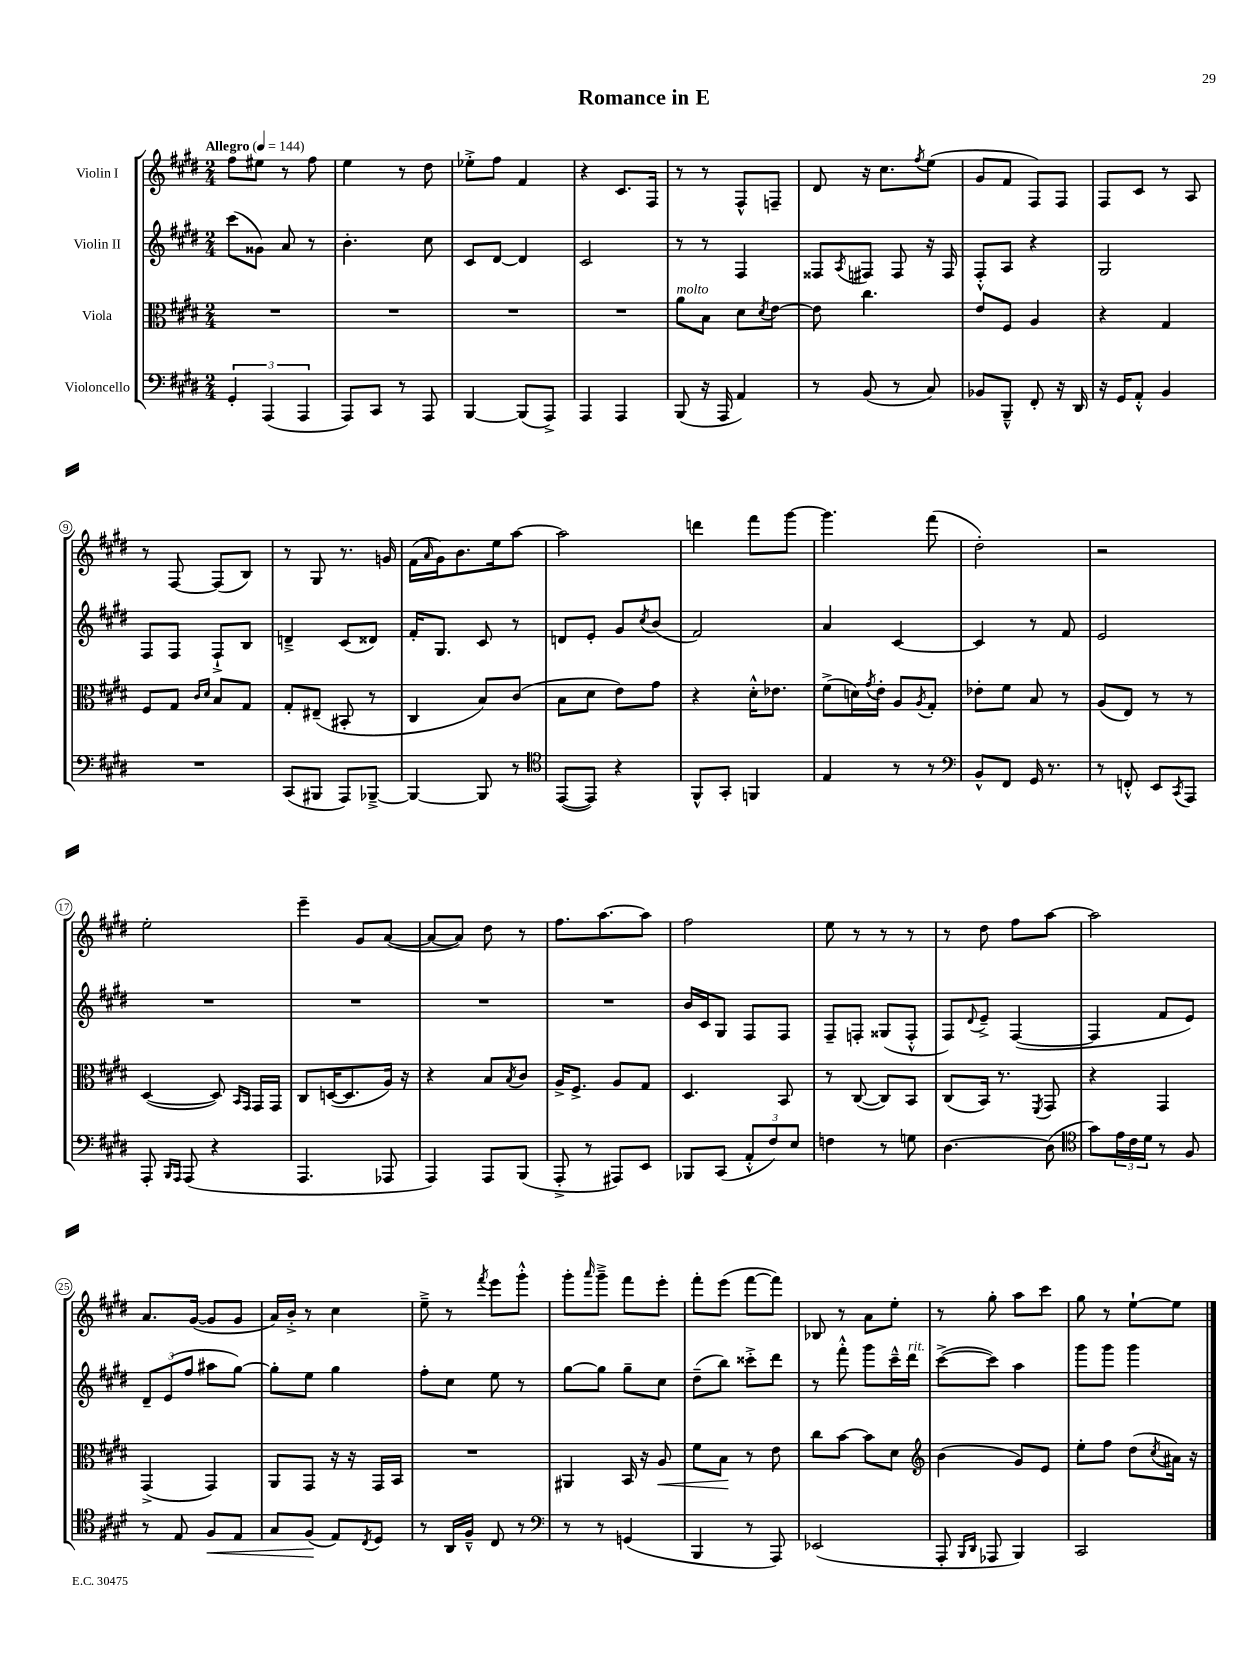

**kern	**kern	**kern	**kern
*staff4	*staff3	*staff2	*staff1
*clefF4	*clefC3	*clefG2	*clefG2
*k[f#c#g#d#]	*k[f#c#g#d#]	*k[f#c#g#d#]	*k[f#c#g#d#]
*M2/4	*M2/4	*M2/4	*M2/4
*MM144	*MM144	*MM144	*MM144
6GG#'	2r	(8ccc#	8ff#
.	.	8g##)	8ee#
(6AAA	.	.	.
.	.	8a	8r
6AAA	.	.	.
.	.	8r	8ff#
=	=	=	=
8AAA)	2r	4.b'	4ee
8CC#	.	.	.
8r	.	.	8r
8AAA	.	8cc#	8dd#
=	=	=	=
[4BBB	2r	8c#	8ee-'^
.	.	[8d#	8ff#
(8BBB]	.	4d#]	4f#
8AAA^)	.	.	.
=	=	=	=
4AAA	2r	2c#	4r
4AAA	.	.	8.c#
.	.	.	16F#
=	=	=	=
(8BBB	8a	8r	8r
16r	8B	8r	8r
16AAA	.	.	.
4AA)	8d#	4F#	8F#^^
.	8qd#	.	.
.	[8e	.	8F~
=	=	=	=
8r	8e]	8F##	8d#
.	.	8qA	.
(8BB	4.cc#	8F#	16r
.	.	.	8.cc#
8r	.	8F#	.
.	.	.	8qff#
8C#)	.	16r	(8ee
.	.	16F#	.
=	=	=	=
8BB-	8e	8F#'^^	8g#
8BBB~^^	8F#	8A	8f#
8FF#'	4A	4r	8F#)
16r	.	.	8F#
16DD#	.	.	.
=	=	=	=
16r	4r	2G#	8F#
16GG#	.	.	.
8AA'^^	.	.	8c#
4BB	4G#	.	8r
.	.	.	8A
=	=	=	=
2r	8F#	8F#	8r
.	8G#	8F#	[8F#
.	16qqc#	.	.
.	16qqd#	.	.
.	8B	8F#`^	(8F#]
.	8G#	8B	8B)
=	=	=	=
(8CC#	8G#'	4d~^	8r
8BBB#	(8E#~	.	8G#
8AAA)	8BB#'	(8c#	8.r
[8BBB-~^	8r	8d##)	.
.	.	.	16g
=	=	=	=
4BBB-_	4C#	16f#'	(16f#
.	.	.	16qqa
.	.	8.G#	16g#)
.	.	.	8.b
8BBB-]	8B)	8c#	.
.	.	.	16ee
8r	(8c#	8r	[8aa
=	=	=	=
*clefC4	*	*	*
([8EE	8B	8d	2aa]
8EE])	8d#	8e'	.
4r	8e)	8g#	.
.	.	8qcc#	.
.	8g#	(8b	.
=	=	=	=
8FF#^^	4r	2f#)	4ddd
8GG#'	.	.	.
4FF	16d#'^^	.	8fff#
.	8.e-	.	.
.	.	.	[8ggg#
=	=	=	=
4E	(8f#^	4a	4.ggg#]
.	16d)	.	.
.	8qg#	.	.
.	16e'	.	.
8r	8A	[4c#	.
.	8qA	.	.
8r	8G#'	.	(8fff#
=	=	=	=
*clefF4	*	*	*
8BB^^	8e-'	4c#]	2dd#')
8FF#	8f#	.	.
16GG#	8B	8r	.
8.r	.	.	.
.	8r	8f#	.
=	=	=	=
8r	(8A	2e	2r
8FF'^^	8E)	.	.
8EE	8r	.	.
8qCC#	.	.	.
8AAA	8r	.	.
=	=	=	=
8AAA'	([4D#	2r	2ee'
16qqBBB	.	.	.
16qqAAA	.	.	.
(8AAA	.	.	.
4r	8D#])	.	.
.	16qqBB	.	.
.	16qqGG#	.	.
.	16GG#	.	.
.	16GG#	.	.
=	=	=	=
4.AAA	8C#	2r	4eee~
.	([16D	.	.
.	8.D]	.	.
.	.	.	8g#
8AAA-	16A)	.	([8a
.	16r	.	.
=	=	=	=
4AAA)	4r	2r	8a_
.	.	.	8a])
8AAA	8B	.	8dd#
.	8qB	.	.
(8BBB	8c#	.	8r
=	=	=	=
8AAA'^	16A^	2r	8.ff#
.	8.F#^	.	.
8r	.	.	.
.	.	.	[8.aa
8AAA#)	8A	.	.
8EE	8G#	.	8aa]
=	=	=	=
8BBB-	4.D#	16b	2ff#
.	.	16c#	.
(8CC#	.	8G#	.
12AA'^^	.	8F#	.
12F#)	.	.	.
.	8BB	8F#	.
12E	.	.	.
=	=	=	=
4F	8r	8F#~	8ee
.	([8C#	8F'	8r
8r	8C#])	(8G##	8r
8G	8BB	8F'^^	8r
=	=	=	=
[4.D#	(8C#	8F#)	8r
.	.	8qqd#	.
.	16BB)	8e~^	8dd#
.	8.r	.	.
.	.	([4F#	8ff#
.	8qFF#	.	.
(8D#]	8GG#	.	[8aa
=	=	=	=
*clefC4	*	*	*
8g#)	4r	4F#]	2aa]
24e	.	.	.
24c#	.	.	.
24d#	.	.	.
8r	4GG#	8f#	.
8F#	.	8e)	.
=	=	=	=
8r	(4GG#^	12d#~	8.a
.	.	(12e	.
8E	.	.	.
.	.	12ff#	.
.	.	.	([16g#
8F#	4GG#)	8aa#	8g#]
8E	.	[8gg#)	8g#
=	=	=	=
8G#	8AA	8gg#']	16a)
.	.	.	16b'^
(8F#	8GG#	8ee	8r
8E)	16r	4gg#	4cc#
.	16r	.	.
8qC#	.	.	.
8D#	16GG#	.	.
.	16BB	.	.
=	=	=	=
8r	2r	8ff#'	8ee~^
16AA	.	8cc#	8r
16F#~^^	.	.	.
.	.	.	8qfff#
8C#	.	8ee	8eee
8r	.	8r	8ggg#'^^
=	=	=	=
*clefF4	*	*	*
8r	4AA#	[8gg#	8ggg#'
.	.	.	16qqaaa
8r	.	8gg#]	8ggg#~^
(4GG	16BB	8gg#~	8fff#
.	16r	.	.
.	8A	8cc#	8eee'
=	=	=	=
4BBB	8f#	(8dd#~	8fff#'
.	8B	8bb)	(8eee
8r	8r	8ccc##'^	[8fff#
8AAA)	8e	8ddd#	8fff#])
=	=	=	=
(2EE-	8cc#	8r	8B-
.	[8b	8fff#'^^	8r
.	8b]	8ggg#	8a
.	8d#	16ccc#~^^	8ee'
.	.	16ddd#	.
=	=	=	=
*	*clefG2	*	*
8AAA'	(4b	([8ccc#^	8r
16qqBBB	.	.	.
16qqDD#	.	.	.
8AAA-	.	8ccc#])	8gg#'
4BBB)	8g#)	4aa	8aa
.	8e	.	8ccc#
=	=	=	=
2CC#	8ee'	8ggg#	8gg#
.	8ff#	8ggg#	8r
.	(8dd#	4ggg#	[8ee`
.	8qcc#	.	.
.	16a#)	.	8ee]
.	16r	.	.
==	==	==	==
*-	*-	*-	*-
